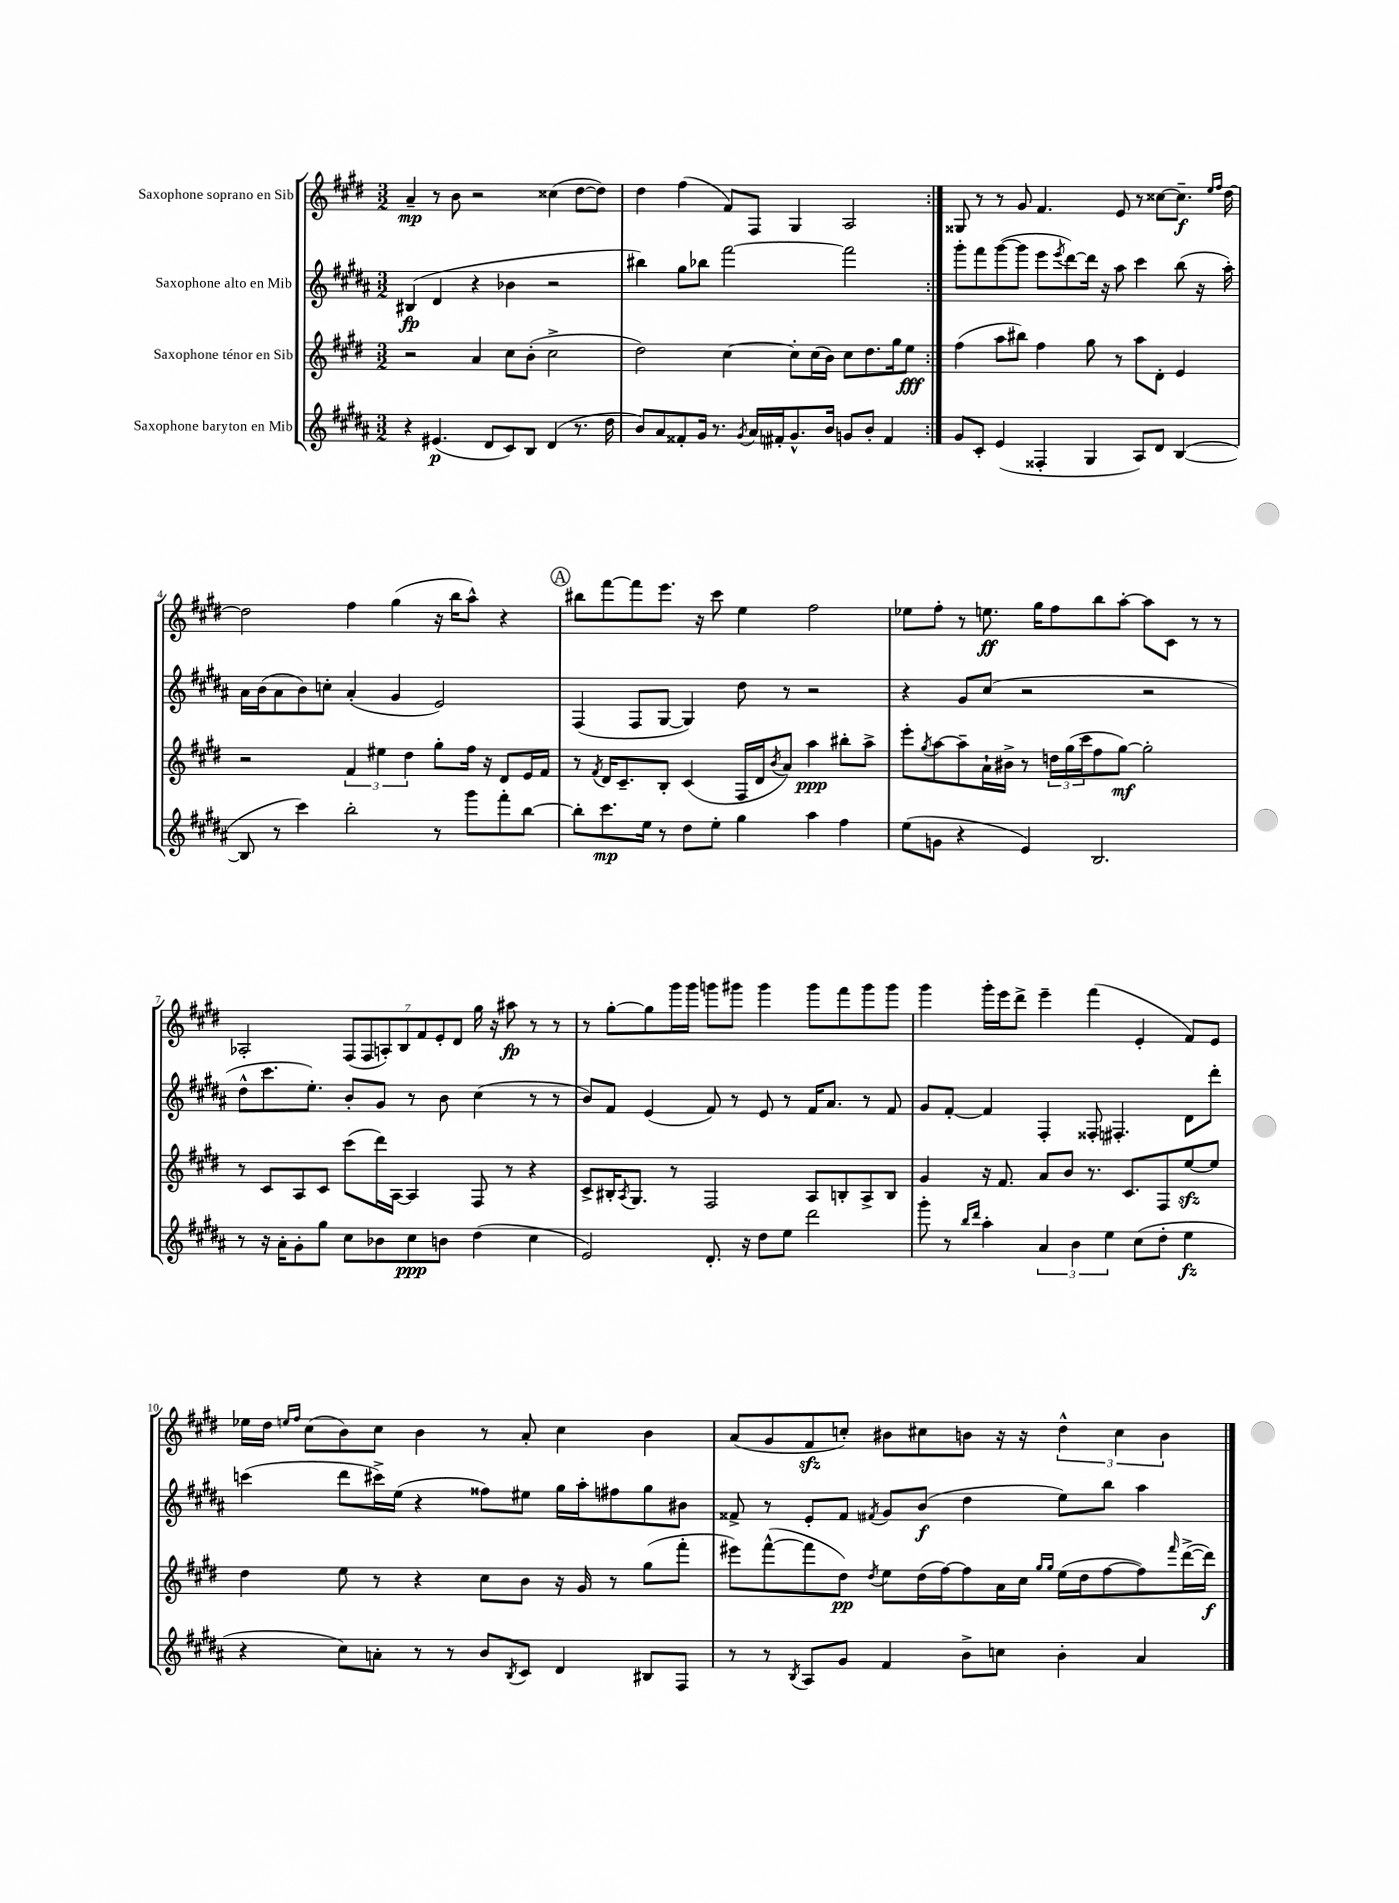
<<
\new StaffGroup <<
\new Staff = "s0" \with { instrumentName = "Saxophone soprano en Sib" } {
    \clef treble \key e \major \numericTimeSignature \time 3/2
    \repeat volta 2 { a'4--\mp r8 b'8 r2 cisis''4( dis''8~ dis''8) |
    dis''4 fis''4( fis'8) fis8 gis4 a2 | }
    gisis8 r8 r8 gis'8 fis'4. e'8 r8 cisis''8~ cisis''8.--\f \grace { e''16 fis''16 } dis''16~ |
    dis''2 fis''4 gis''4( r16 b''16 a''8-^) r4 |
    \mark \markup { \circle "A" } bis''8 fis'''8~ fis'''8 e'''8. r16 cis'''8 e''4 fis''2 |
    ees''8 fis''8-. r8 e''8.\ff gis''16 fis''8 b''8 a''8~-. a''8 cis'8 r8 r8 |
    aes2-. \tuplet 7/4 { fis8( fis8 a8-.) b8 fis'8 e'8-. dis'8 } gis''16 r16 ais''8\fp r8 r8 |
    r8 gis''8~-. gis''8 gis'''16 gis'''16 g'''8 gis'''8 gis'''4 gis'''8 fis'''8 gis'''8 gis'''8 |
    gis'''4 gis'''16-. e'''16 dis'''8-> e'''4-- fis'''4( e'4-. fis'8) e'8 |
    ees''16 dis''16 \grace { e''16 fis''16 } cis''8( b'8) cis''8 b'4 r8 a'8-. cis''4 b'4 |
    a'8( gis'8 fis'8\sfz c''8-.) bis'8 cis''8 b'8 r16 r16 \tuplet 3/2 { dis''4-^ cis''4 b'4 } \bar "|." |
}
\new Staff = "s1" \with { instrumentName = "Saxophone alto en Mib" } {
    \clef treble \key b \major \numericTimeSignature \time 3/2
    \repeat volta 2 { bis4\fp( dis'4 r4 bes'4 r2 |
    bis''4) gis''8 bes''8 fis'''2~ fis'''2 | }
    gis'''8-. fis'''8 gis'''8~( gis'''8 e'''8 \acciaccatura { e'''8 } dis'''8~) dis'''16 r16 ais''8 cis'''4 b''8( r16 ais''16-.) |
    ais'16 b'16( ais'8 b'8) c''8-. ais'4-.( gis'4 e'2) |
    \mark \markup { \circle "A" } fis4( fis8 gis8~ gis4) dis''8 r8 r2 |
    r4 gis'8 cis''8( r2 r2 |
    dis''8-^ cis'''8. e''8.-.) b'8-. gis'8 r8 b'8 cis''4( r8 r8 |
    b'8) fis'8 e'4( fis'8) r8 e'8 r8 fis'16 ais'8. r8 fis'8 |
    gis'8 fis'8~-. fis'4 fis4-. fisis8-. fis4.-. dis'8 dis'''8-. |
    c'''4( dis'''8 cis'''16->) e''16( r4 fisis''8) eis''8 gis''16 ais''16-. fis''8 gis''8 bis'8 |
    fisis'8-> r8 e'8-. fisis'8 \acciaccatura { fis'8 } gis'8 b'8\f( dis''4 e''8) b''8 ais''4 \bar "|." |
}
\new Staff = "s2" \with { instrumentName = "Saxophone ténor en Sib" } {
    \clef treble \key e \major \numericTimeSignature \time 3/2
    \repeat volta 2 { r2 a'4 cis''8 b'8-.( cis''2-> |
    dis''2) cis''4~ cis''8-. cis''16( b'16) cis''8 dis''8. gis''16 e''8\fff | }
    fis''4( a''8 bis''8) fis''4 gis''8 r8 a''8 dis'8-. e'4 |
    r2 \tuplet 3/2 { fis'4 eis''4 dis''4 } gis''8-. fis''16 r16 dis'8 e'16 fis'16 |
    \mark \markup { \circle "A" } r8 \acciaccatura { fis'8 } dis'16 cis'8.-- b8-. cis'4( fis16 dis'16 \acciaccatura { b'8 } a'8) a''4\ppp bis''8-. a''8-> |
    e'''8-. \acciaccatura { gis''8 } a''8~ a''8-- a'16-! bis'16-> r8 \tuplet 3/2 { d''16 gis''16( cis'''16 } fis''8 gis''8~\mf) gis''2-. |
    r8 cis'8 a8 cis'8 cis'''8( dis'''16) a16~ a4 fis8 r8 r4 |
    cis'8-> bis16-. \acciaccatura { a8 } gis8. r8 fis2 a8 b8-. a8-> b8 |
    gis'4 r16 fis'8. a'8 b'8 r8. cis'8. fis8 e''8~\sfz e''8 |
    dis''4 e''8 r8 r4 cis''8 b'8 r16 gis'16 r8 gis''8( fis'''8-. |
    eis'''8) fis'''8~-^( fis'''8 dis''8\pp) \acciaccatura { dis''8 } e''8 dis''16( fis''16~) fis''8 a'16 cis''16 \grace { gis''16 gis''16 } e''16( dis''16 fis''8~ fis''8) \grace { fis'''16 } dis'''16~->( dis'''16\f) \bar "|." |
}
\new Staff = "s3" \with { instrumentName = "Saxophone baryton en Mib" } {
    \clef treble \key b \major \numericTimeSignature \time 3/2
    \repeat volta 2 { r4 eis'4.\p( dis'8 cis'8) b8 dis'4( r8. dis''16 |
    b'8) ais'8 fisis'8-. gis'16 r8. \acciaccatura { gis'8 } ais'16 fis'16-. gis'8.-^ b'16 g'8 b'8-. fis'4 | }
    gis'8 cis'8-. e'4( fisis4-. gis4 ais8) dis'8 b4~( |
    b8 r8 cis'''4) b''2-. r8 gis'''8 fis'''8-. b''8~ |
    \mark \markup { \circle "A" } b''8-. cis'''8.\mp e''16 r8 dis''8 e''8-. gis''4 ais''4 fis''4 |
    e''8( g'8 r4 e'4) b2. |
    r8 r16 ais'16-. gis'8-. gis''8 cis''8 bes'8 cis''8\ppp b'8 dis''4( cis''4 |
    e'2) dis'8.-. r16 dis''8 e''8 dis'''2 |
    gis'''8-. r8 \grace { b''16 dis'''16 } ais''4-. \tuplet 3/2 { ais'4 b'4 e''4 } cis''8( dis''8-. e''4\fz |
    r4 cis''8) a'8-. r8 r8 b'8 \acciaccatura { b8 } cis'8 dis'4 bis8 fis8 |
    r8 r8 \acciaccatura { b8 } ais8 gis'8 fis'4 b'8-> c''8 b'4-. ais'4 \bar "|." |
}
>>
>>
